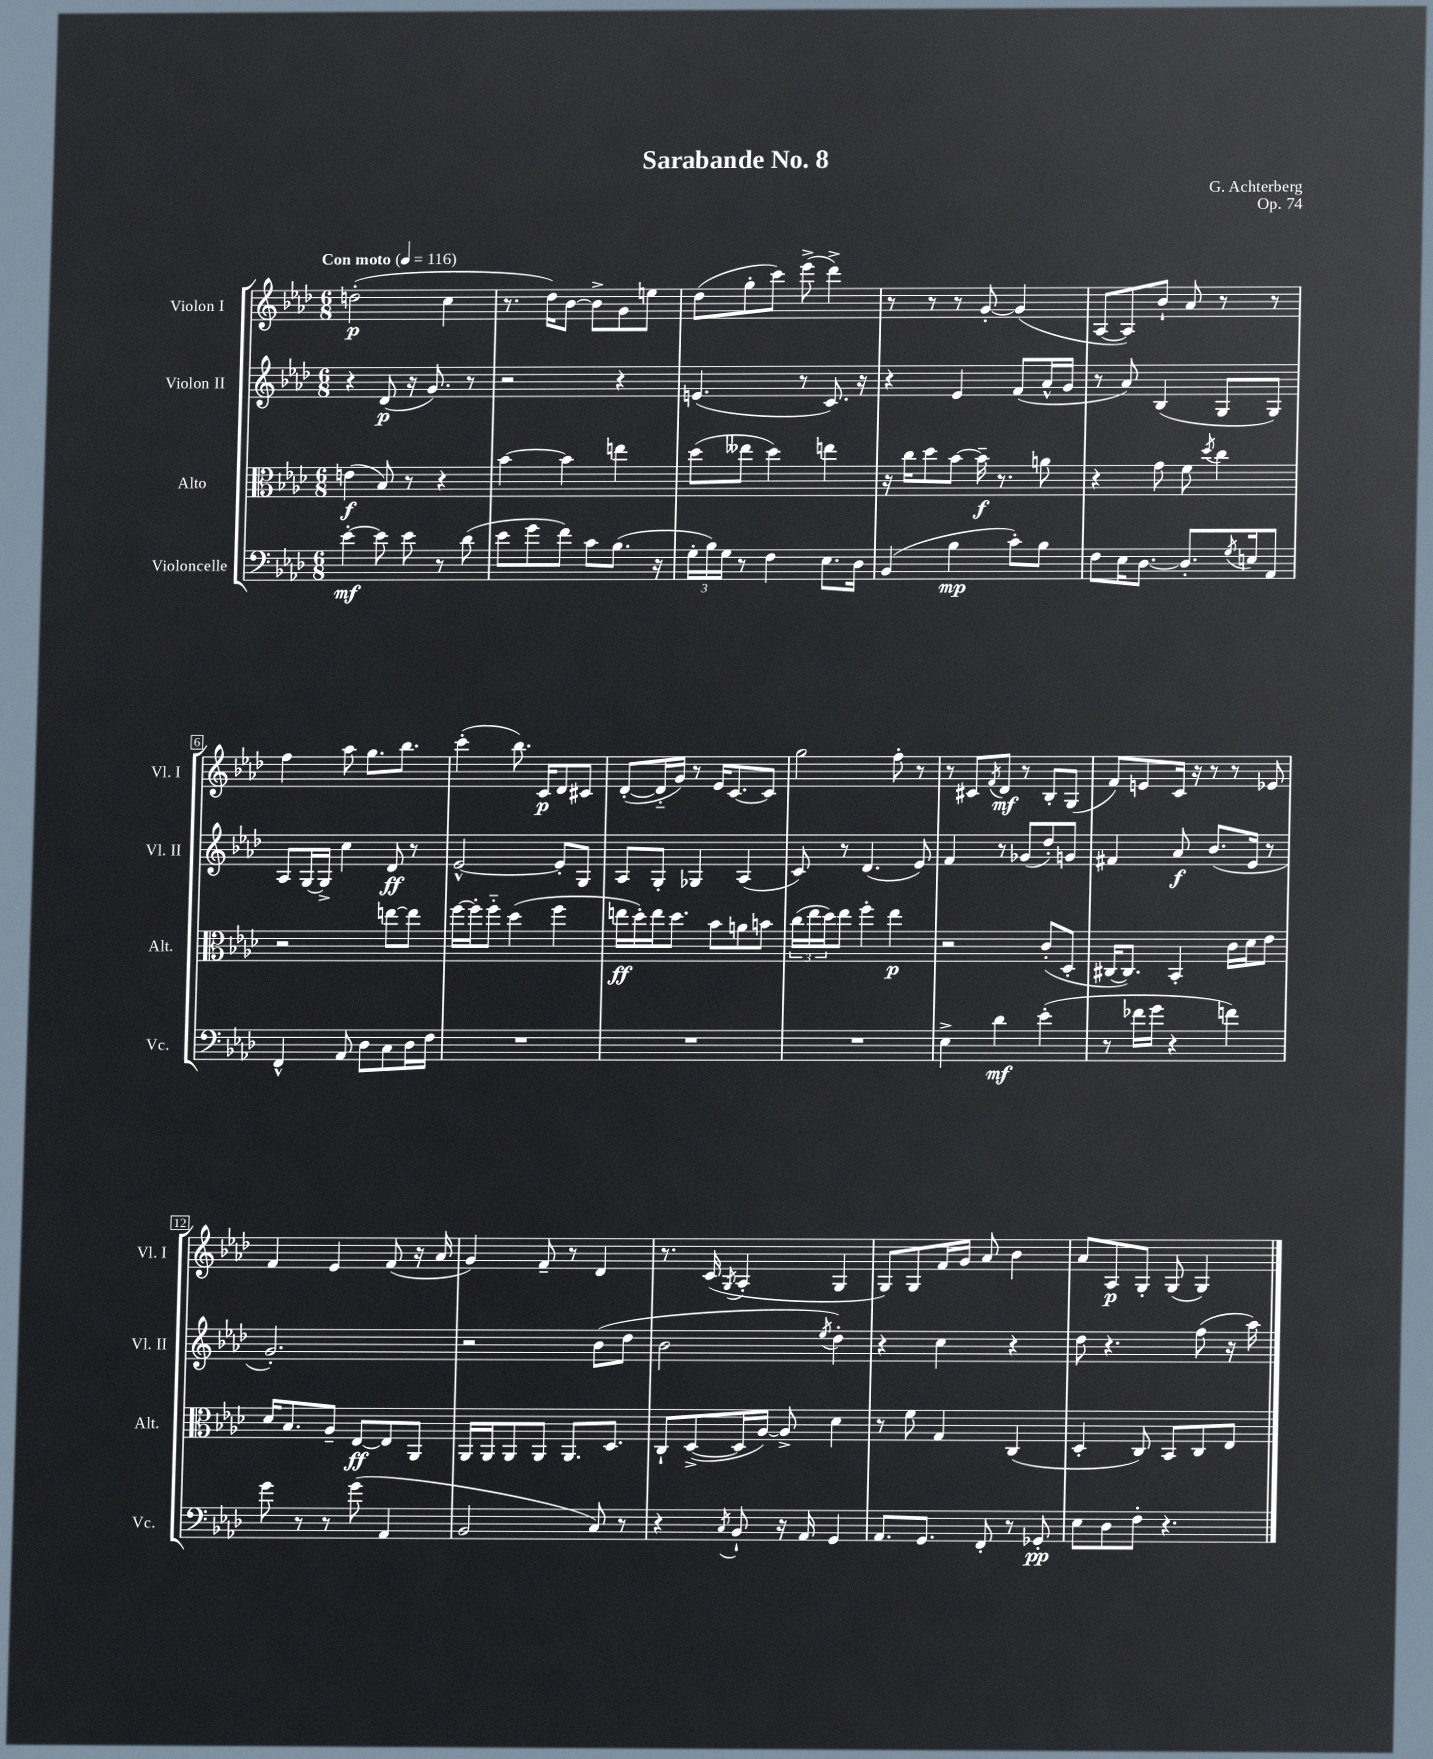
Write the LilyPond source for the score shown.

\header { title = "Sarabande No. 8" composer = "G. Achterberg" opus = "Op. 74" }
<<
\new StaffGroup <<
\new Staff = "s0" \with { instrumentName = "Violon I" shortInstrumentName = "Vl. I" } {
    \clef treble \key aes \major \numericTimeSignature \time 6/8 \tempo "Con moto" 4 = 116
    d''2-.\p( c''4 |
    r8. des''16) bes'8~ bes'8-> g'8 e''8 |
    des''8( g''8-. c'''8) ees'''8->( des'''4->) |
    r8 r8 r8 g'8~-. g'4( |
    aes8~ aes8) bes'8-! aes'8 r8 r8 |
    f''4 aes''8 g''8. bes''8. |
    c'''4-.( bes''8.) c'16\p des'8 cis'8 |
    des'8~-.( des'16-_ g'16) r8 ees'16 c'8.~ c'8 |
    g''2 f''8-. r8 |
    r8 cis'8 \acciaccatura { f'8 } des'8\mf r8 bes8-. g8( |
    f'8) e'8 c'16 r16 r8 r8 ees'8 |
    f'4 ees'4 f'8( r16 aes'16 |
    g'4) f'8-- r8 des'4 |
    r8. c'16( \acciaccatura { g8 } aes4-. g4 |
    g8) g8 f'16 g'16 aes'8 bes'4 |
    aes'8 aes8\p g8-. g8( g4) \bar "|." |
}
\new Staff = "s1" \with { instrumentName = "Violon II" shortInstrumentName = "Vl. II" } {
    \clef treble \key aes \major \numericTimeSignature \time 6/8
    r4 des'8\p( r16 g'8.) r8 |
    r2 r4 |
    e'4.( r8 c'8.) r16 |
    r4 ees'4 f'8( aes'16-^ g'16 |
    r8 aes'8) bes4( g8 g8) |
    aes8 g16~ g16-> c''4 des'8\ff r8 |
    ees'2~-^ ees'8-. g8 |
    aes8 g8-. ges4 aes4( |
    c'8) r8 des'4.( ees'8) |
    f'4 r8 ges'8( des''8-.) g'8 |
    fis'4 aes'8\f bes'8.( ees'16 r8 |
    g'2.-.) |
    r2 bes'8( des''8 |
    bes'2 \acciaccatura { ees''8 } des''4-.) |
    r4 c''4 r4 |
    des''8 r4. f''8( r16 aes''16) \bar "|." |
}
\new Staff = "s2" \with { instrumentName = "Alto" shortInstrumentName = "Alt." } {
    \clef alto \key aes \major \numericTimeSignature \time 6/8
    e'4\f( bes8) r8 r4 |
    bes'4~ bes'4 e''4 |
    des''8( eeses''8 des''4) e''4 |
    r16 c''16 des''8 bes'8~ bes'16--\f r8. a'8 |
    r4 g'8 f'8 \acciaccatura { des''8 } c''4 |
    r2 e''8~ e''8 |
    f''16~ f''16-. f''8-_ des''4( f''4 |
    e''16\ff des''16-.) e''16 des''8. bes'8 a'8 b'8 |
    \tuplet 3/2 { c''16( ees''16 des''16) } ees''8 f''4-. ees''4\p |
    r2 c'8-.( des8-. |
    cis16~ cis8.) bes,4-. c'16 des'16 ees'8 |
    des'16 bes8. aes8-- ees8~\ff ees8 aes,8 |
    aes,16 aes,16 aes,8 aes,8 aes,8. des8. |
    c8-! des8~->( des16 aes16~) aes8-> des'4 |
    r8 f'8 g4 c4( |
    des4-. c8) bes,8 c8 ees8 \bar "|." |
}
\new Staff = "s3" \with { instrumentName = "Violoncelle" shortInstrumentName = "Vc." } {
    \clef bass \key aes \major \numericTimeSignature \time 6/8
    ees'4~-.\mf ees'8 ees'8 r8 des'8( |
    ees'8 g'8 f'8) c'8 bes8.( r16 |
    \tuplet 3/2 { g16-. bes16) g16 } r8 f4 ees8. des16 |
    bes,4( bes4\mp c'8-.) bes8 |
    f8 ees16 des8.~ des8.-. \acciaccatura { g8 } e16 aes,8 |
    f,4-^ aes,8 des8 c8 des16 f16 |
    R2. |
    R2. |
    R2. |
    ees4-> des'4\mf ees'4-.( |
    r8 fes'16 g'16 r4 f'4) |
    g'8 r8 r8 g'8( aes,4 |
    bes,2 c8) r8 |
    r4 \acciaccatura { c8 } bes,8-! r16 aes,16 g,4 |
    aes,8. g,8. f,8-. r8 ges,8-.\pp |
    ees8 des8 f8-. r4. \bar "|." |
}
>>
>>
\layout { \context { \Score \override BarNumber.stencil = #(make-stencil-boxer 0.1 0.3 ly:text-interface::print) } }
